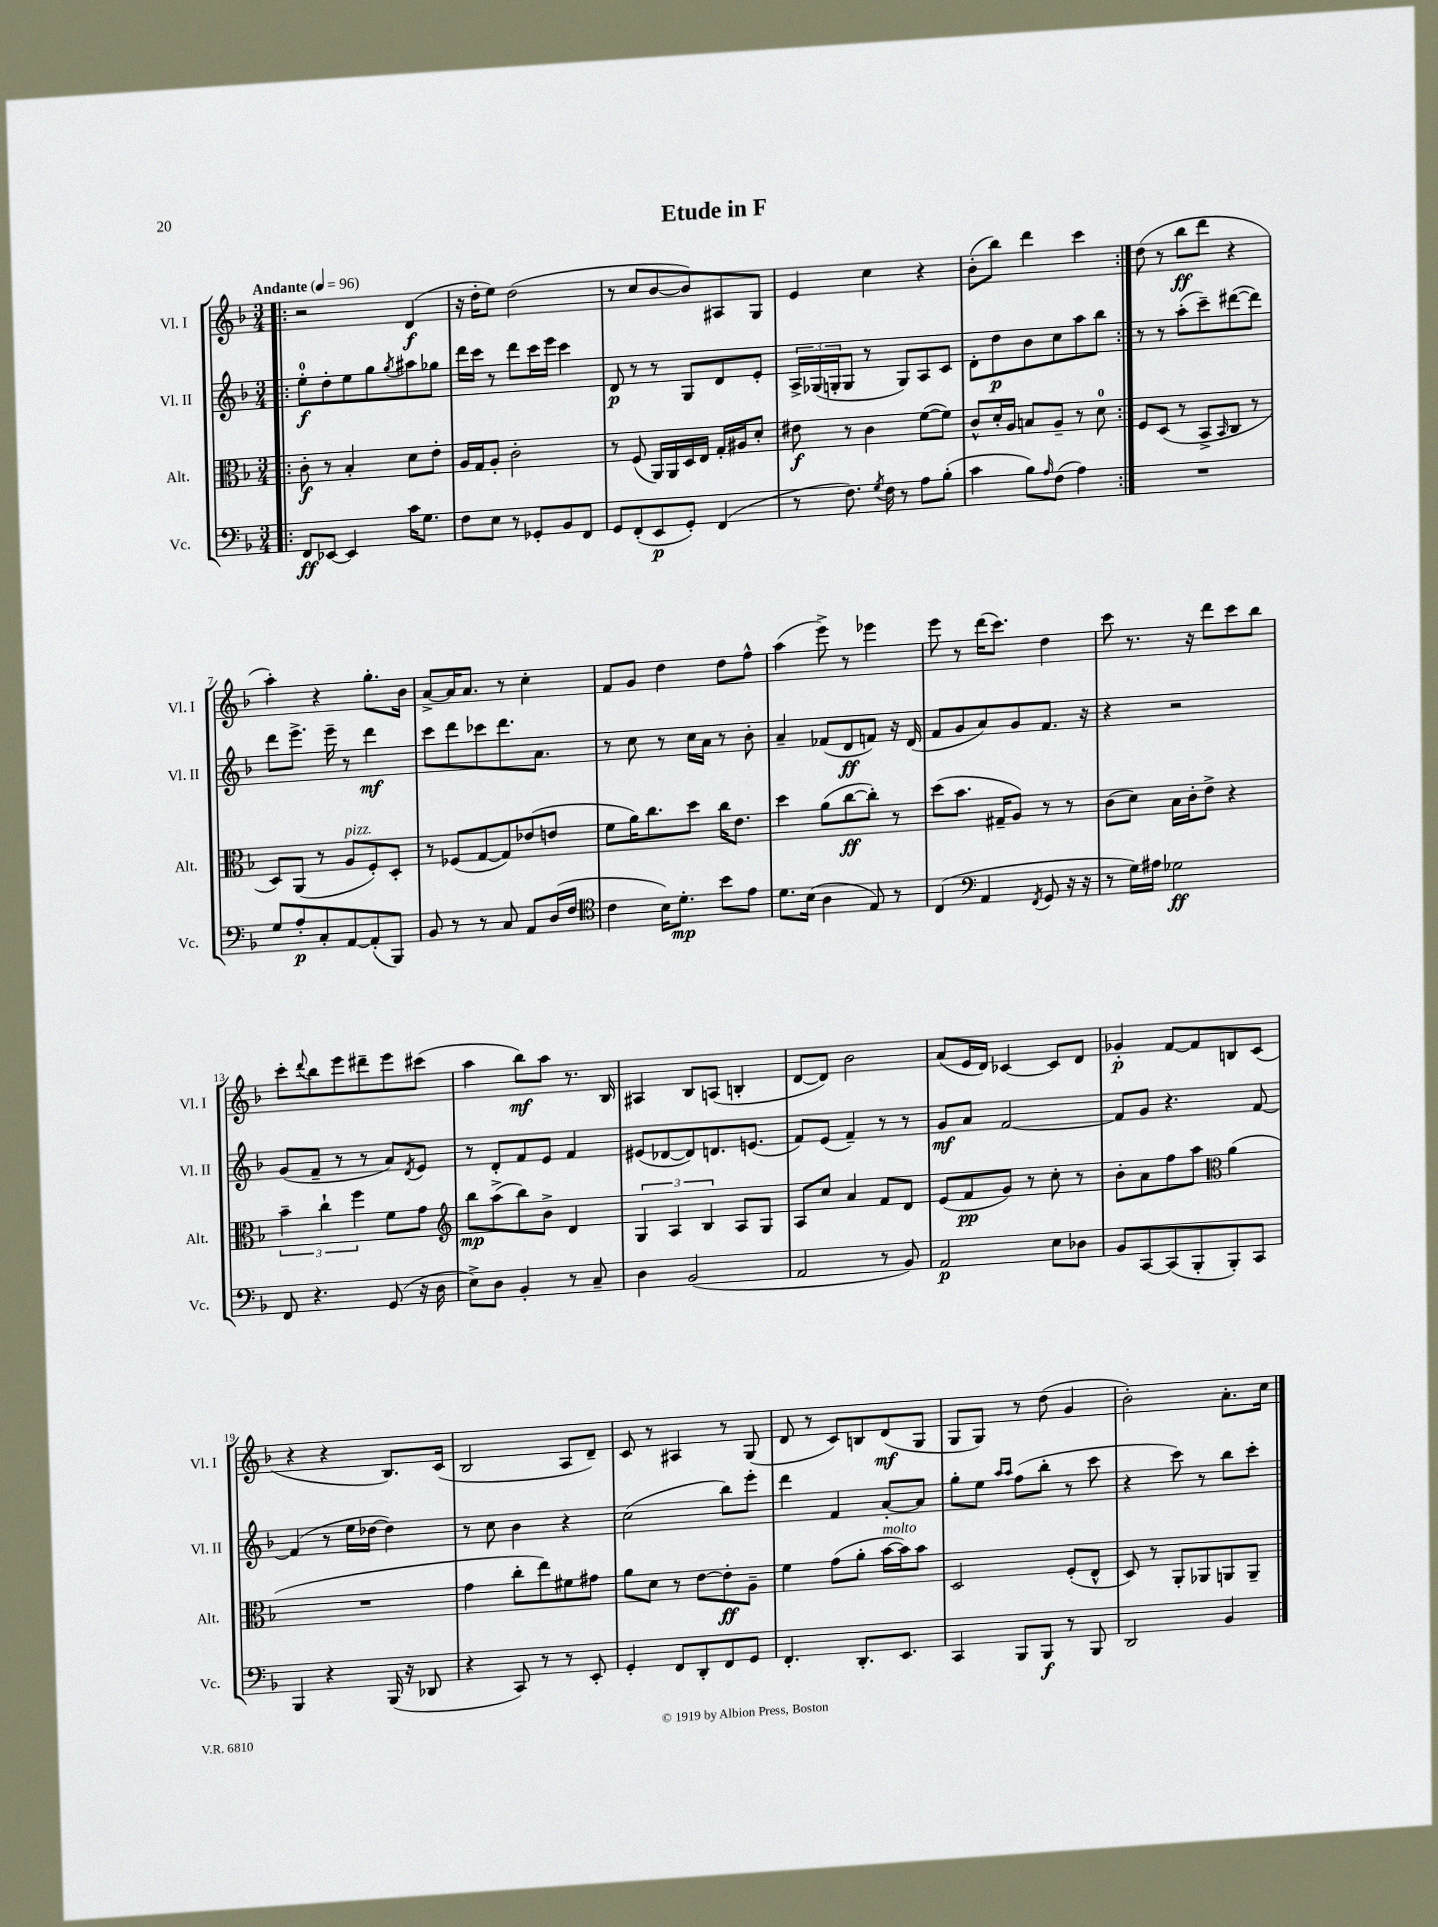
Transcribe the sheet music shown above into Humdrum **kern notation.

**kern	**kern	**kern	**kern
*staff4	*staff3	*staff2	*staff1
*clefF4	*clefC3	*clefG2	*clefG2
*k[b-]	*k[b-]	*k[b-]	*k[b-]
*M3/4	*M3/4	*M3/4	*M3/4
*MM96	*MM96	*MM96	*MM96
=!|:	=!|:	=!|:	=!|:
8FF	8c'	8ee'	2r
[8EE-	8r	8dd'	.
4EE-]	4B-'	8ee	.
.	.	8gg	.
.	.	8qgg	.
16c	8d	8aa#	(4d
8.G	.	.	.
.	8e'	8gg-	.
=	=	=	=
8F	16A	16ddd	16r
.	16G	16ccc	16dd'
8E	8A'	8r	8ee)
8r	2c'	8ddd	(2dd
8GG-'	.	16ccc	.
.	.	16eee	.
8BB-	.	4ccc	.
8FF	.	.	.
=	=	=	=
8GG	8r	8d	8r
(8FF'	(8F	8r	8cc
8EE	16AA)	8r	[8b-
.	16AA	.	.
8GG')	16D	8G	8b-])
.	16E	.	.
(4FF	16G'	8d	8A#
.	16A#	.	.
.	8d'	8e'	8G
=	=	=	=
8r	8e#	24A^	4e
.	.	(24G-	.
.	.	24G'	.
8.F)	8r	8G	.
.	4c	8r	4cc
8qG	.	.	.
16F	.	.	.
8r	.	8G)	.
8A	([8f	8A	4r
(8B-'	8f])	8c	.
=	=	=	=
4c	8c^^	8d'	(8b-'
.	16d'	8dd	8bb-)
.	16A	.	.
8B-)	8B	8b-	4ddd
16qqA	.	.	.
(8F	8A~	8cc	.
4A)	8r	8aa	4ccc
.	8d	8bb-	.
=:|!	=:|!	=:|!	=:|!
2.r	8F	8r	(8dd
.	(8D	8r	8r
.	8r	(8aa'	8bb-
.	8BB-^	8ccc~)	8ddd
.	16qqBB-	.	.
.	8C	([8ddd#	4r
.	8r	8ddd#])	.
=	=	=	=
8G	8D)	8ddd	4aa')
8A'	(8AA	8.eee^	.
8C'	8r	.	4r
.	.	16eee~	.
[8AA	8A	8r	.
(8AA']	8F')	4ddd	8.gg'
8BBB-)	8D'	.	.
.	.	.	16b-
=	=	=	=
8BB-	8r	8ccc	[8a^
8r	(8F-	8ddd	16a]
.	.	.	8.a
8r	[8G	8ccc-	.
8C	8G])	8.ddd	8r
8AA	(8e-	.	4cc'
.	.	8.a	.
(16D	8e	.	.
16F	.	.	.
=	=	=	=
*clefC4	*	*	*
4c	8f	8r	8f
.	16a)	8cc	8g
.	8.cc	.	.
16B-)	.	8r	4dd
8.d'	.	.	.
.	8dd	16cc	.
.	.	16a	.
8b-	16cc	8r	8dd
.	8.e	.	.
8e	.	8b-'	8ff^^
=	=	=	=
8.d	4dd	4a~	(4aa
(16B-	.	.	.
4A	(8a	(8f-	8eee^)
.	[8cc	8d	8r
8E)	8cc'])	8f)	4eee-
8r	8r	16r	.
.	.	(16d	.
=	=	=	=
(4C	(8dd	8f	8eee
.	8.b-	8g	8r
*clefF4	*	*	*
4AA	.	8a)	(16ddd
.	16G#~	.	8.ccc)
.	8A)	8g	.
8qFF	.	.	.
8GG	8r	8.f	4dd
16r	8r	.	.
16r	.	16r	.
=	=	=	=
8r	(8c	4r	8ccc
16G)	8d)	.	8.r
16A#	.	.	.
2G-	16B-	2r	.
.	16c'	.	16r
.	8e^	.	8ddd
.	4r	.	8ccc
.	.	.	8bb-
=	=	=	=
8FF	6b-~	(8g	8ccc'
.	.	.	8qqddd
4.r	.	8f~	8bb-
.	6cc`	.	.
.	.	8r	8eee
.	6ff	.	.
.	.	8r	8ddd#~
(8GG	8f	8a)	8eee
.	.	8qd	.
16r	8g	8e	(8ccc#
16D	.	.	.
=	=	=	=
*	*clefG2	*	*
8E^)	8bb-	8r	4aa
8D	(8aa^	8d'	.
4BB-'	8bb-)	8f	8bb-)
.	8b-^	8e	8aa
8r	4d	4f	8.r
8C~	.	.	.
.	.	.	16B-
=	=	=	=
4D	6G	(8e#	4A#
.	.	[8d-	.
.	6A	.	.
(2BB-	.	8d-])	8B-
.	6B-	.	.
.	.	8.d	(8A
.	8A	.	4B'
.	.	(8.e	.
.	8G	.	.
=	=	=	=
2AA	8A	8f)	[8d
.	8cc	(8e	8d])
.	4a	4f~)	2b-
8r	8f	8r	.
8BB-)	8d	8r	.
=	=	=	=
2AA	(8e	8g	(8a
.	8f	8a	16e
.	.	.	16d)
.	8g)	[2f	[4c-
.	8r	.	.
8E	8cc'	.	8c-]
8D-	8r	.	8d
=	=	=	=
8BB-	8b-'	8f]	4g-'
[8CC	8a	8g	.
(8CC]	8ff	4.r	[8f
8BBB-'	8aa	.	8f]
*	*clefC3	*	*
8BBB-')	(4a	.	8B
8CC	.	[8f	(8c
=	=	=	=
4BBB-	2.r	(4f]	4r
4r	.	8r	4r
.	.	16ee	.
.	.	[16dd-	.
(16BBB-	.	4dd-])	8.B-)
16r	.	.	.
8DD-	.	.	.
.	.	.	(16c
=	=	=	=
4r	4g	8r	2B-
.	.	8cc	.
8CC)	8cc'	4b-	.
8r	8ee)	.	.
8r	8f#	4r	8A
8EE'	8g#	.	8d~)
=	=	=	=
4GG'	8a	(2cc	8c
.	8d	.	8r
8FF	8r	.	4A#
8DD'	[8e	.	.
8FF	8e']	8bb-)	8r
8GG	8A~	8eee'	(8G
=	=	=	=
4.FF'	4f	4ddd	8d
.	.	.	8r
.	(8g	4f	8c)
8.DD'	8a'	.	8B
.	[16b-	[8a'	(8d
8.EE	16b-])	.	.
.	8b-	8a]	8G
=	=	=	=
4CC	2D	8gg'	8G
.	.	8ee	8G)
.	.	16qqaa	.
.	.	16qqaa	.
8BBB-	.	(8ff	8r
8BBB-	.	8bb-'	(8dd
8r	(8F'	8r	4g
8BBB-	8E^^	8ccc	.
=	=	=	=
2DD	8D)	4r	2b-')
.	8r	.	.
.	8AA'	8ccc)	.
.	8AA-	8r	.
4BB-	8AA	8bb-	8.a'
.	8AA~	8ccc'	.
.	.	.	16cc
==	==	==	==
*-	*-	*-	*-
